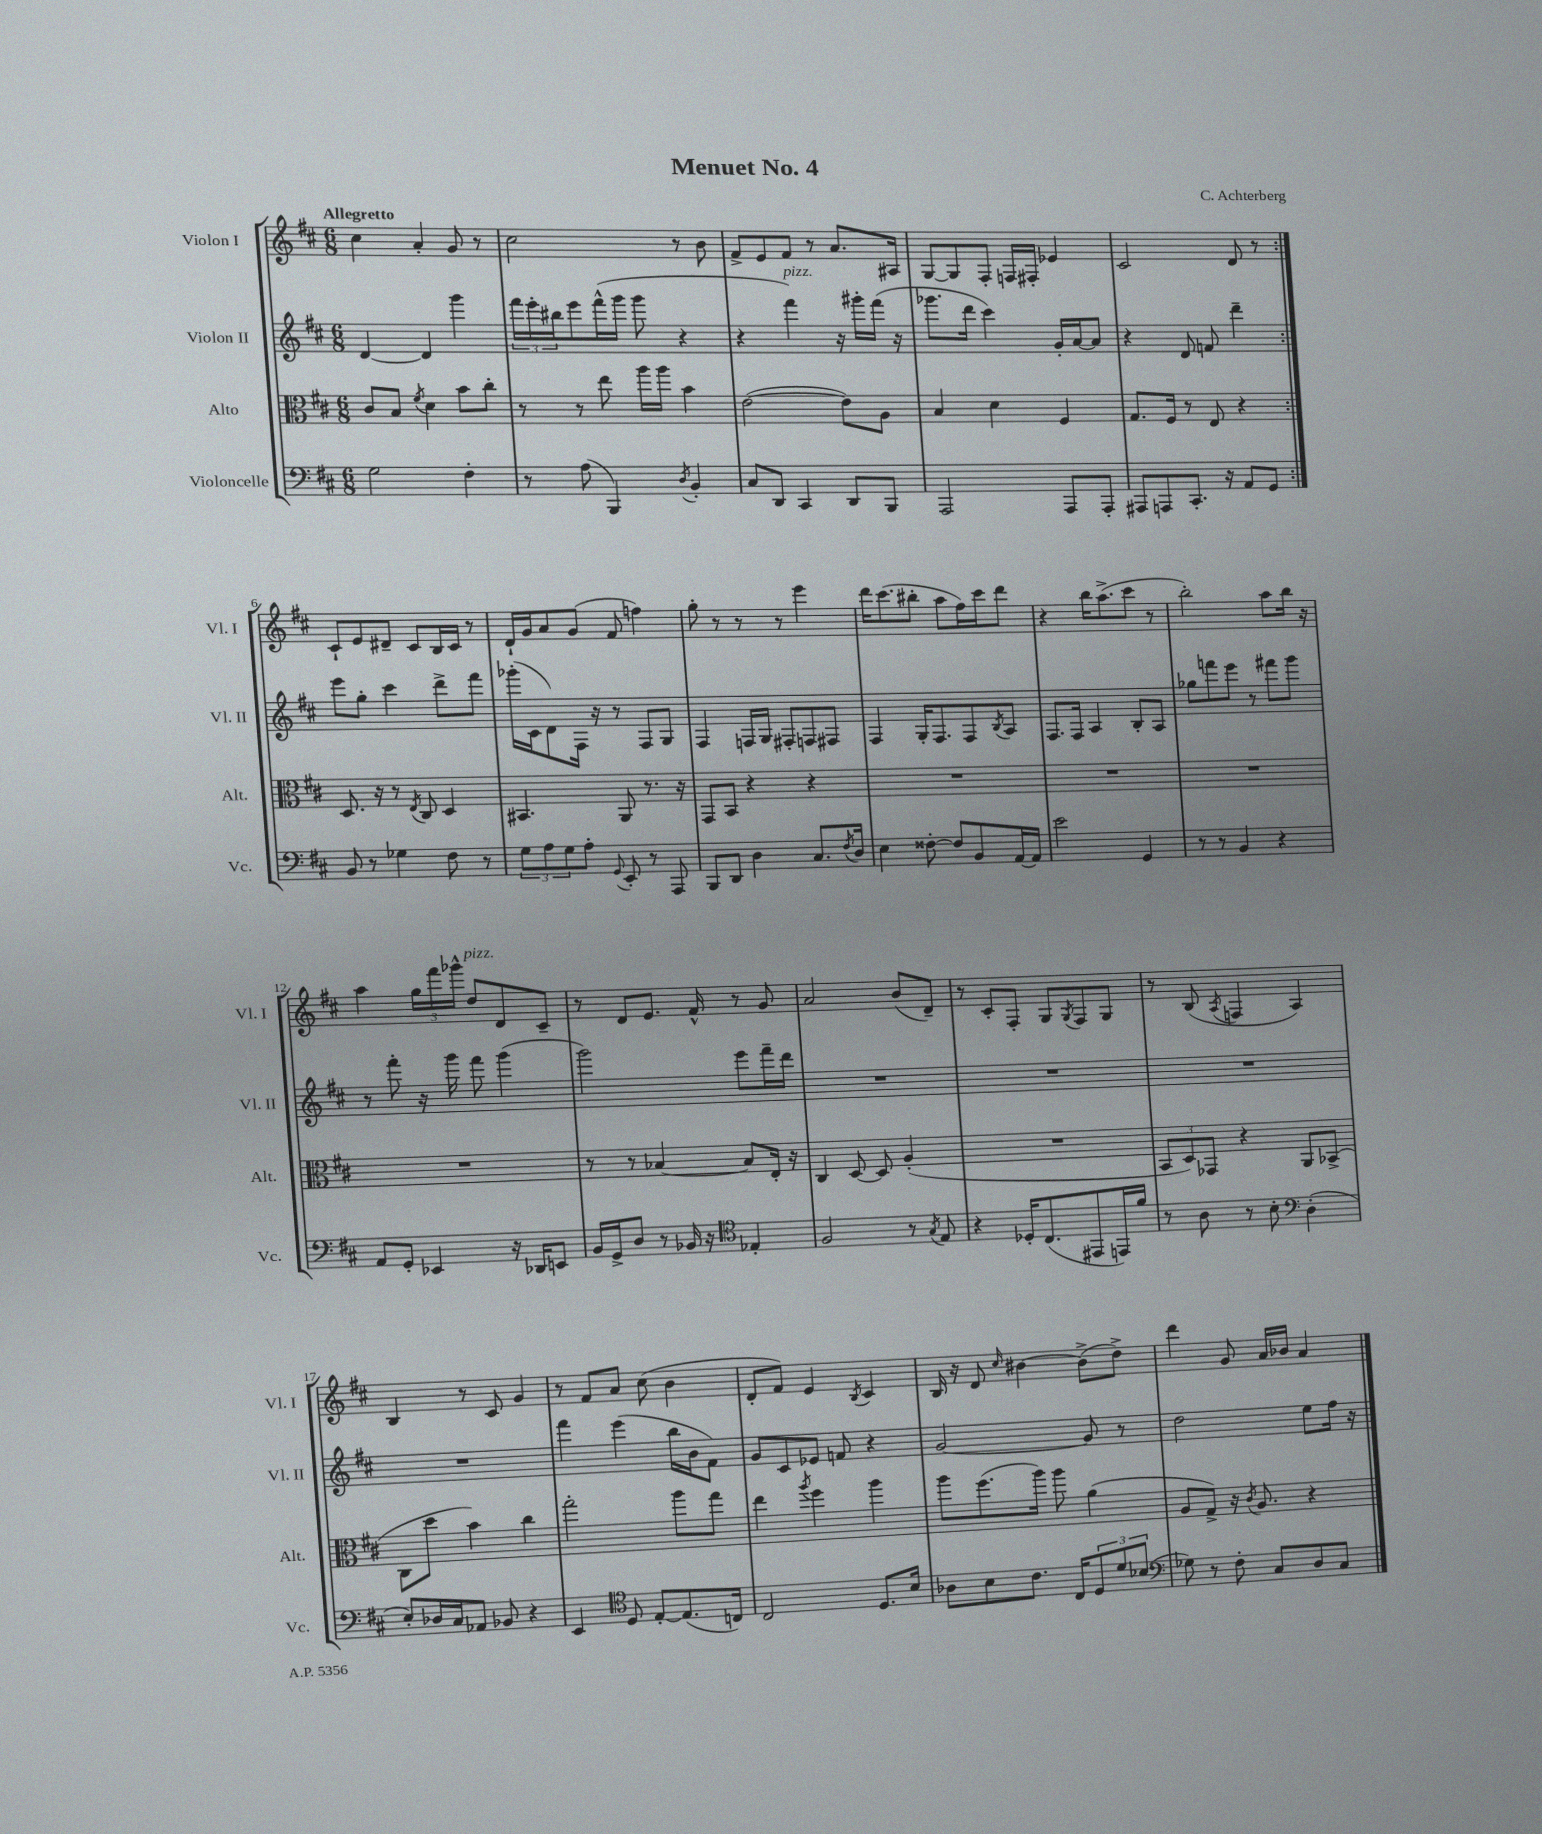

**kern	**kern	**kern	**kern
*part4	*part3	*part2	*part1
*staff4	*staff3	*staff2	*staff1
*I"Violoncelle	*I"Alto	*I"Violon II	*I"Violon I
*I'Vc.	*I'Alt.	*I'Vl. II	*I'Vl. I
*clefF4	*clefC3	*clefG2	*clefG2
*k[f#c#]	*k[f#c#]	*k[f#c#]	*k[f#c#]
*M6/8	*M6/8	*M6/8	*M6/8
=1	=1	=1	=1
!	!	!	!LO:TX:a:B:t=Allegretto
2G\	8c#/L	[4d/	4cc#\
.	8B/J	.	.
.	8qf#/	.	.
.	4d\	4d/]	4a'/
4F#'\	8b\L	4ggg\	8g/
.	8cc#'\J	.	8r
=2	=2	=2	=2
8r	8r	24fff#\LL	2cc#\
.	.	24eee'\	.
.	.	24bb#X\J	.
(8A\	8r	8eee\	.
4BBB/)	8ee\	(16fff#^^\L	.
.	.	16ggg\JJ	.
.	16aa\LL	8ggg\	.
.	16aa\JJ	.	.
8qD/	.	.	.
4BB'/	4b\	4r	8r
.	.	.	8b\
=3	=3	=3	=3
8C#/L	([2e\	4r	8f#^/L
8DD/J	.	.	8e/
!	!	!LO:TX:a:i:t=pizz.	!
4CC#/	.	4fff#\)	8f#/J
.	.	.	8r
8DD/L	8e\L])	16r	8.a/L
.	.	16ggg#X'\LL	.
8BBB/J	8A\J	(16fff#\JJ	.
.	.	16r	16A#X/Jk
=4	=4	=4	=4
2AAA/	4B/	8.ggg-X\L	[8G/L
.	.	.	8G/]
.	.	16ddd\Jk	.
.	4d\	4ccc#\)	8F#'/J
.	.	.	16Fn/LL
.	.	.	16F#X'/JJ
8AAA/L	4F#/	16g'/LL	4e-X/
.	.	[16a/J	.
8AAA'/J	.	8a/J]	.
=5	=5	=5	=5
8AAA#X/L	8.G/L	4r	2c#/
8AAAn/	.	.	.
.	16F#/Jk	.	.
8.CC#'/J	8r	8d/	.
.	8E/	8fn/	.
16r	.	.	.
8AA/L	4r	4ddd~\	8d/
8GG/J	.	.	8r
!!LO:LB:g=z
=6:|!	=6:|!	=6:|!	=6:|!
8BB/	8.D/	8eee\L	8c#`/L
8r	.	8gg'\J	8e/
.	16r	.	.
4G-X\	8r	4ccc#\	8d#X~/J
.	8qE/	.	.
.	8C#/	.	8c#/L
8F#\	4D/	8ddd^\L	16B/L
.	.	.	16c#/JJ
8r	.	8fff#\J	8r
=7	=7	=7	=7
12G\L	4.BB#X/	(16ggg-X'\LL	16d`/LL
.	.	16c#\J	16g/J
12A\	.	.	.
.	.	8d\)	8a/
12G\	.	.	.
8A'\J	.	16F#\Jk	(8g/J
.	.	16r	.
8qqGG/	.	.	.
8EE'/	8AA/	8r	8f#/
8r	8.r	8F#/L	4ffn\)
8AAA/	.	8G/J	.
.	16r	.	.
=8	=8	=8	=8
8BBB/L	8GG/L	4F#/	8gg'\
8DD/J	8BB/J	.	8r
4D\	4r	16Fn/LL	8r
.	.	16G/JJ	.
.	.	8F#X'/L	8r
8.C#/L	4r	8Fn/	4eee\
.	.	8F#X/J	.
8qF#/	.	.	.
16D/Jk	.	.	.
=9	=9	=9	=9
4E\	2.r	4F#/	16ddd\KL
.	.	.	(8.ccc#\
[8F##X'\	.	16G'/KL	8bb#X'\J
.	.	8.F#/	.
8F##/L]	.	.	8aa\L
8BB/	.	8F#/	16ff#\L)
.	.	.	16ccc#\J
.	.	8qB/	.
[16AA/L	.	8A/J	8ddd\J
16AA/JJ]	.	.	.
=10	=10	=10	=10
2e\	2.r	8.F#/L	4r
.	.	16F#/Jk	.
.	.	4A/	16bb\KL
.	.	.	(8.aa^\
4GG/	.	8B'/L	8ccc#\J
.	.	8A/J	8r
=11	=11	=11	=11
8r	2.r	8gg-X\L	2bb'\)
8r	.	8fffn\	.
4BB/	.	8eee\J	.
.	.	8r	.
4r	.	8fff#X\L	8aa\L
.	.	8ggg\J	16bb\Jk
.	.	.	16r
!!LO:LB:g=z
=12	=12	=12	=12
8AA/L	2.r	8r	4aa\
8GG'/J	.	8fff#'\	.
4EE-X/	.	16r	24gg\LL
.	.	.	24fff#\
.	.	16ggg\	.
.	.	.	24ggg-X^^\JJ
!	!	!	!LO:TX:a:i:t=pizz.
.	.	8fff#\	8dd/L
16r	.	(4ggg\	8d/
16DD-X/KL	.	.	.
8EEn/J	.	.	8c#~/J
=13	=13	=13	=13
16BB/LL	8r	2ggg\)	8r
16GG^/J	.	.	.
8D/J	8r	.	8d/L
8r	[4B-X/	.	8.e/J
16BB-X/	.	.	.
16r	.	.	16f#^^/
*clefC4	*	*	*
4E-X'/	8B-/L]	8eee\L	8r
.	16E'/Jk	16fff#~\L	8g/
.	16r	16ddd\JJ	.
=14	=14	=14	=14
2F#/	4C#/	2.r	2a/
.	[8D/	.	.
.	8D/]	.	.
8r	(4A'/	.	(8b/L
8qG/	.	.	.
8E/	.	.	8d~/J)
=15	=15	=15	=15
4r	2.r	2.r	8r
.	.	.	8c#'/L
16D-X'/KL	.	.	8F#'/J
(8.C#/	.	.	.
.	.	.	8G/L
.	.	.	8qG/
8EE#X/	.	.	8F#/
16EEn/L)	.	.	8G/J
16f#/JJ	.	.	.
=16	=16	=16	=16
8r	12BB/L	2.r	8r
.	12D/)	.	.
8A\	.	.	(8B/
.	12GG-X/J	.	.
.	.	.	8qA/
8r	4r	.	4Fn/
8B'\	.	.	.
*clefF4	*	*	*
(4D'\	8AA/L	.	4A/)
.	(8BB-X^/J	.	.
!!LO:LB:g=z
=17	=17	=17	=17
8E'/L)	8C#\L	2.r	4B/
16D-X/L	8dd\J	.	.
16C#/J	.	.	.
8AA-X/J	4b\)	.	8r
8BB-X/	.	.	8c#/
4r	4cc#\	.	4g/
=18	=18	=18	=18
4EE/	2gg'\	4fff#\	8r
.	.	.	8f#/L
*clefC4	*	*	*
8D/	.	(4eee\	8a/J
[8E'/L	.	.	(8cc#\
(8.E/]	8aa\L	16bb\LL	4b\
.	.	16b\J	.
.	8gg\J	8f#\J)	.
16Cn/Jk)	.	.	.
=19	=19	=19	=19
2C#/	4ee\	8g/L	8d'/L
.	.	8c#/	8f#/J)
.	8qaa/	.	.
.	4ff#\	8e-X/J	4e/
.	.	8fn/	.
.	.	.	8qB/
8.D/L	4aa\	4r	4c#/
16B/Jk	.	.	.
=20	=20	=20	=20
8A-X\L	8aa\L	[2g/	16B/
.	.	.	16r
8B\	(8.ff#\	.	8d/
.	.	.	16qqcc#/
8.c#\J	.	.	[4b#X\
.	16aa\Jk)	.	.
.	8aa\	.	.
16C#/KL	.	.	.
12D/	(4a\	8g/]	(8b#^\L]
12d/	.	.	.
.	.	8r	8dd^\J)
(12B-X/J	.	.	.
=21	=21	=21	=21
*clefF4	*	*	*
8G-X\)	8A/L	2dd\	4ddd\
8r	8G^/J)	.	.
8F#'\	16r	.	8g/
.	8qc#/	.	.
.	8.A/	.	.
8C#/L	.	.	16a/LL
.	.	.	16b-X/JJ
8D/	4r	8ee\L	4a/
8C#/J	.	16ff#\Jk	.
.	.	16r	.
==	==	==	==
*-	*-	*-	*-
